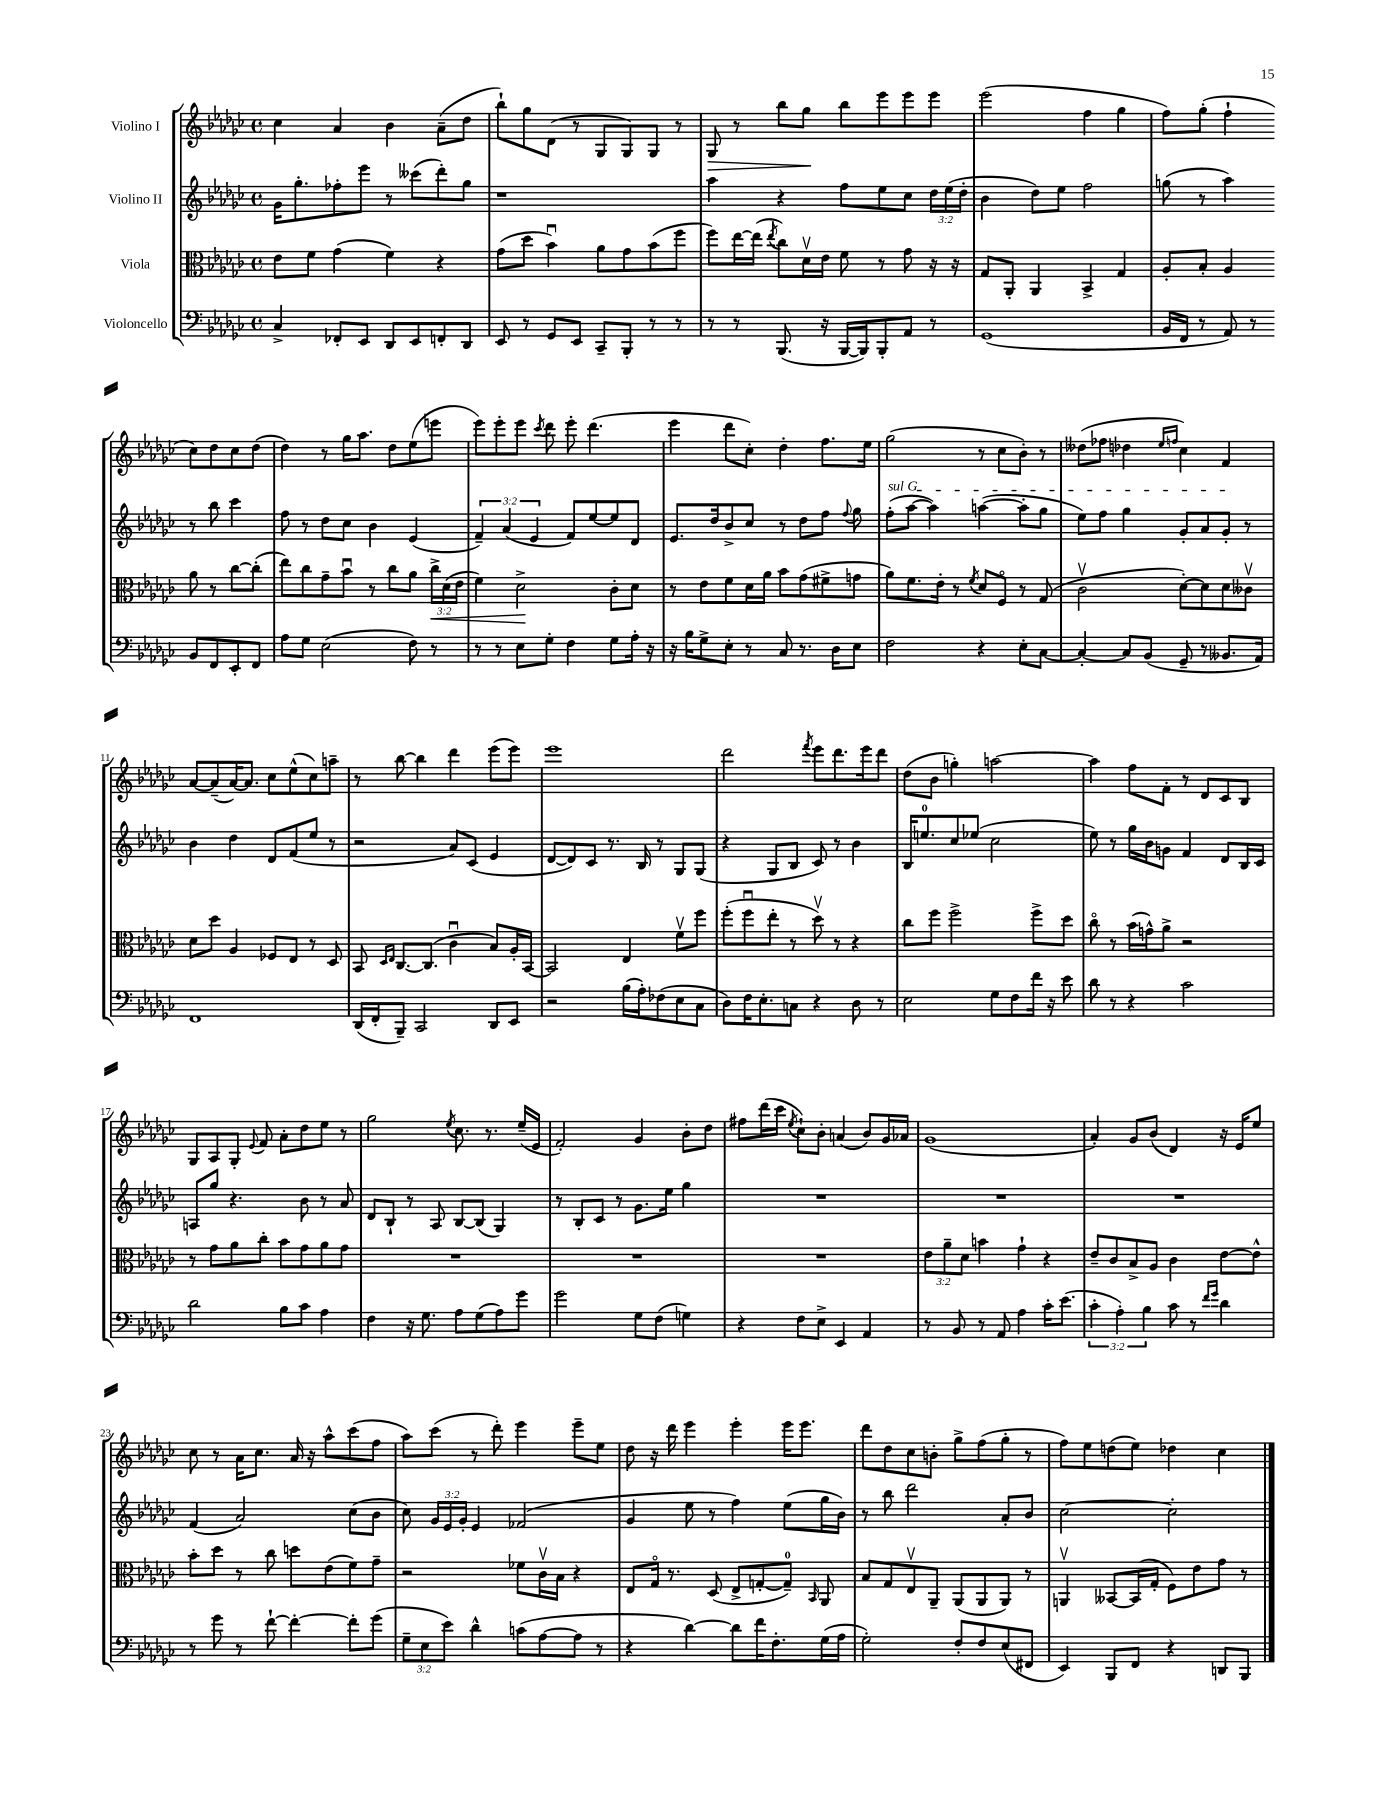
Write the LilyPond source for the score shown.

<<
\new StaffGroup <<
\new Staff = "s0" \with { instrumentName = "Violino I" } {
    \clef treble \key ges \major \defaultTimeSignature \time 4/4
    \autoBeamOff ces''4 aes'4 bes'4 aes'8[--( des''8] |
    bes''8[-!) ges''8 des'8]( r8 ges8[ ges8) ges8] r8 |
    ges8\> r8 bes''8[ ges''8]\! bes''8[ ees'''8 ees'''8 ees'''8] |
    ees'''2( f''4 ges''4 |
    f''8[) ges''8]-.( f''4-! ces''8[) des''8 ces''8 des''8]( |
    des''4) r8 ges''16[ aes''8.] des''8[ ees''8( e'''8] |
    ees'''8[) ees'''8-. ees'''8] \acciaccatura { ces'''8 } des'''8 ees'''8-. des'''4.( |
    ees'''4 des'''8[ ces''8]-.) des''4-. f''8.[ ees''16] |
    ges''2( r8 ces''8[ bes'8]-.) r8 |
    deses''8[( fes''8] des''4 \grace { ees''16[ f''16] } ces''4) f'4 |
    aes'8[~ aes'8--( aes'16~) aes'8.] ces''8[ ees''8-^( ces''8) a''8]-- |
    r8 bes''8~ bes''4 des'''4 ees'''8[( ees'''8]) |
    ees'''1 |
    des'''2 \acciaccatura { f'''8 } ees'''8[ des'''8. ees'''16 des'''8] |
    des''8[( bes'8] g''4-.) a''2~ |
    a''4 f''8[ f'8]-. r8 des'8[ ces'8 bes8] |
    ges8[ aes8 ges8]-. \appoggiatura { ees'8 } f'8 aes'8[-. des''8 ees''8] r8 |
    ges''2 \acciaccatura { ees''8 } ces''8. r8. ees''16[--( ees'16] |
    f'2-.) ges'4 bes'8[-. des''8] |
    fis''8[ des'''16( ces'''16] \acciaccatura { ees''8 } ces''8[-!) bes'8]-. a'4( bes'8[) ges'16 aes'16] |
    ges'1( |
    aes'4-.) ges'8[ bes'8]( des'4) r16 ees'16[ ees''8] |
    ces''8 r8 aes'16[ ces''8.] aes'16 r16 aes''8[-^ ces'''8( f''8] |
    aes''8[) ces'''8]( r8 des'''8-.) ees'''4 ees'''8[-- ees''8] |
    des''8 r16 des'''16 ees'''4 ees'''4-. ees'''16[ ees'''8.] |
    des'''8[ des''8 ces''8 b'8]-. ges''8[-> f''8( ges''8]-. r8 |
    f''8[) ees''8 d''8( ees''8]) des''4 ces''4 \bar "|." |
}
\new Staff = "s1" \with { instrumentName = "Violino II" } {
    \clef treble \key ges \major \defaultTimeSignature \time 4/4 \override Staff.TupletNumber.text = #tuplet-number::calc-fraction-text
    \autoBeamOff ges'16[ ges''8.-. fes''8-. ees'''8] r8 ceses'''8[( des'''8-.) ges''8] |
    r1 |
    aes''4 r4 f''8[ ees''8 ces''8] \tuplet 3/2 { des''16[ ees''16( des''16]-. } |
    bes'4 des''8[) ees''8] f''2 |
    g''8( r8 aes''4) r8 bes''8 ces'''4 |
    f''8 r8 des''8[ ces''8] bes'4 ees'4( |
    \tuplet 3/2 { f'4--) aes'4( ees'4 } f'8[) ees''8~ ees''8 des'8] |
    ees'8.[ des''16 bes'8-> ces''8] r8 des''8[ f''8] \appoggiatura { f''8 } ges''8 |
    \once \override TextSpanner.bound-details.left.text = \markup { \italic "sul G" } f''8[-.\startTextSpan( aes''8]~ aes''4) a''4~( a''8[-. ges''8] |
    ees''8[) f''8] ges''4 ges'8[-. aes'8 ges'8]-.\stopTextSpan r8 |
    bes'4 des''4 des'8[ f'8( ees''8] r8 |
    r2 aes'8[) ces'8]( ees'4 |
    des'8[~ des'8) ces'8] r8. bes16 r8 ges8[ ges8]( |
    r4 ges8[ bes8] ces'8) r8 bes'4 |
    bes16[ e''8.-0 ces''8 ees''8]( ces''2 |
    ees''8) r8 ges''16[ bes'16 g'8] f'4 des'8[ bes16 ces'16] |
    a8[ ges''8] r4. bes'8 r8 aes'8 |
    des'8[ bes8]-! r8 aes8 bes8[~ bes8]( ges4) |
    r8 bes8[-. ces'8] r8 ges'8.[ ees''16] ges''4 |
    R1 |
    R1 |
    R1 |
    f'4( aes'2) ces''8[( bes'8] |
    ces''8) \tuplet 3/2 { ges'16[ ees'16 ges'16]-. } ees'4 fes'2( |
    ges'4 ees''8 r8 f''4) ees''8[( ges''16 bes'16]) |
    r8 bes''8 des'''2 aes'8[-. bes'8] |
    ces''2~ ces''2-. \bar "|." |
}
\new Staff = "s2" \with { instrumentName = "Viola" } {
    \clef alto \key ges \major \defaultTimeSignature \time 4/4 \override Staff.TupletNumber.text = #tuplet-number::calc-fraction-text
    \autoBeamOff ees'8[ f'8] ges'4( f'4) r4 |
    ges'8[( des''8] bes'4\downbow) aes'8[ ges'8 bes'8( f''8] |
    f''8[) ees''16~ ees''16]( \acciaccatura { ees''8 } ces''8[) des'16\upbow ees'16] f'8 r8 ges'8 r16 r16 |
    ges8[ aes,8]-. aes,4 bes,4-> ges4 |
    aes8[-. bes8]-. aes4 aes'8 r8 ces''8[~ ces''8]-.( |
    ees''8[) ces''8 ges'8-- bes'8]\downbow r8 ces''8[ aes'8] \tuplet 3/2 { ces''16[->\< des'16( ees'16] } |
    f'4) des'2->\! ces'8[-. des'8] |
    r8 ees'8[ f'8 des'16 aes'16] bes'8[ ges'8( fis'8-> g'8] |
    aes'8[) f'8. ees'16]-. r8 \acciaccatura { f'8 } des'8[ f8]\flageolet r8 ges8( |
    ces'2\upbow des'8[~-.) des'8 des'8 ceses'8]\upbow |
    des'8[ des''8] aes4 fes8[ ees8] r8 des8 |
    bes,8 \grace { des16[ ees16] } ces8.[~ ces8.]( ces'4\downbow bes8[) aes16-. bes,16]~ |
    bes,2 ees4 f'8[\upbow f''8] |
    f''8[-.( f''8\downbow ees''8]-. r8 des''8\upbow) r8 r4 |
    ces''8[ f''8] f''2-> f''8[-> des''8] |
    ces''8\flageolet r8 bes'16[( g'16-^) aes'8]-> r2 |
    r8 ges'8[ aes'8 ces''8]-. bes'8[ ges'8 aes'8 ges'8] |
    R1 |
    R1 |
    R1 |
    \tuplet 3/2 { ees'8[ aes'8-- des'8] } b'4 ges'4-! r4 |
    ees'8[-- ces'8 bes8-> aes8] ces'4 ees'8[~ ees'8]-^ |
    bes'8[-. des''8] r8 ces''8 d''8[ ees'8( f'8) ges'8]-- |
    r2 fes'8[ ces'16\upbow bes16] r4 |
    ees8[ ges16]\flageolet r8. des8( ees8[-> g8~-. g8]-0--) \grace { bes,16 } aes,8 |
    bes8[ ges8 ees8\upbow aes,8]-- aes,8[( aes,8 aes,8]) r8 |
    a,4\upbow beses,8[~ beses,16( ges16]-. f8[) ees'8 ges'8] r8 \bar "|." |
}
\new Staff = "s3" \with { instrumentName = "Violoncello" } {
    \clef bass \key ges \major \defaultTimeSignature \time 4/4 \override Staff.TupletNumber.text = #tuplet-number::calc-fraction-text
    \autoBeamOff ces4-> fes,8[-. ees,8] des,8[ ees,8 f,8-. des,8] |
    ees,8 r8 ges,8[ ees,8] ces,8[-- bes,,8]-. r8 r8 |
    r8 r8 bes,,8.( r16 bes,,16[~ bes,,16) bes,,8-. aes,8] r8 |
    ges,1( |
    bes,16[ f,16] r8 aes,8) r8 bes,8[ f,8 ees,8-. f,8] |
    aes8[ ges8] ees2( f8) r8 |
    r8 r8 ees8[ ges8]-. f4 ges8[ aes16]-. r16 |
    r16 bes16[ ges8-> ees8]-. r8 ces8 r8. des16[ ees8] |
    f2 r4 ees8[-. ces8]~ |
    ces4~-. ces8[ bes,8]( ges,8-- r8 beses,8.[ aes,16]) |
    f,1 |
    des,16[( f,16-. bes,,8]--) ces,2 des,8[ ees,8] |
    r2 bes16[( aes16-.) fes8( ees8 ces8] |
    des8[) f16 ees8.-. c8] r4 des8 r8 |
    ees2 ges8[ f8 f'16] r16 ees'8 |
    des'8 r8 r4 ces'2 |
    des'2 bes8[ ces'8] aes4 |
    f4 r16 ges8. aes8[ ges8( aes8) ges'8] |
    ges'2 ges8[ f8]( g4) |
    r4 f8[ ees8]-> ees,4 aes,4 |
    r8 bes,8 r8 aes,8 aes4 ces'16[-. ees'8.]( |
    \tuplet 3/2 { ces'4-. aes4-.) bes4 } ces'8 r8 \grace { f'16[ ges'16] } des'4 |
    r8 ges'8 r8 f'8~-! f'4~-. f'8[-. ges'8]( |
    \tuplet 3/2 { ges8[-- ees8 ees'8]) } des'4-^ c'8[( aes8~ aes8] r8 |
    r4 des'4~) des'8[ f'16 f8.-. ges16( aes16] |
    ges2-.) f8[-. f8 ees8( fis,8] |
    ees,4) bes,,8[ f,8] r4 d,8[ bes,,8] \bar "|." |
}
>>
>>
